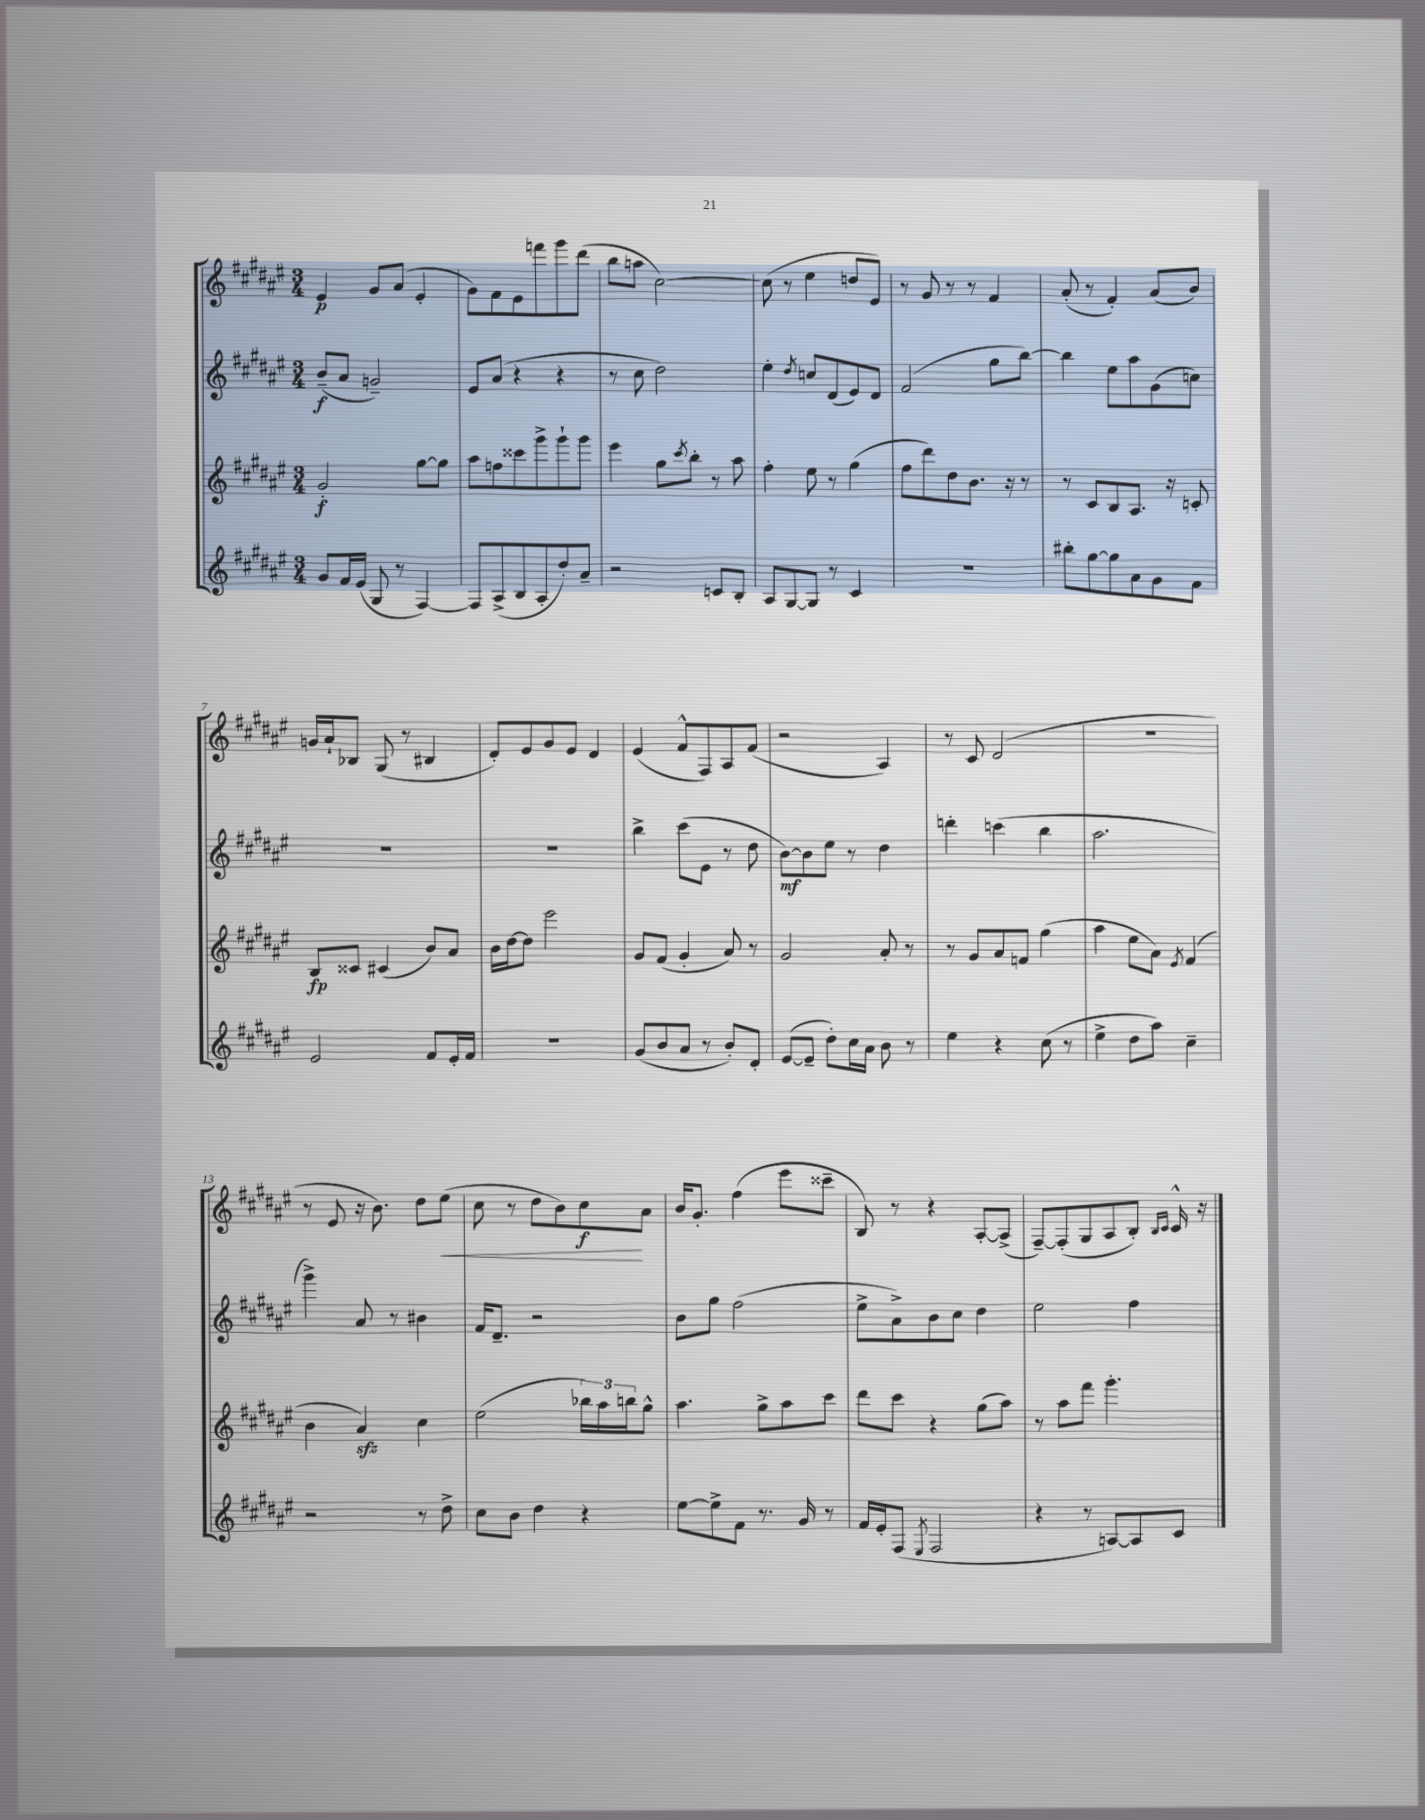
<<
\new StaffGroup <<
\new Staff = "s0" {
    \clef treble \key fis \major \numericTimeSignature \time 3/4
    eis'4\p gis'8 ais'8( eis'4-. |
    gis'8) fis'8 eis'8 f'''8 gis'''8 dis'''8( |
    b''8 a''8 cis''2~) |
    cis''8( r8 eis''4 d''8 eis'8) |
    r8 gis'8 r8 r8 fis'4 |
    ais'8-.( r8 fis'4-.) ais'8( b'8) |
    g'16 ais'16-! bes8 gis8( r8 bis4 |
    dis'8-.) eis'8 gis'8 eis'8 dis'4 |
    eis'4( fis'8-^ fis8) ais8 fis'8( |
    r2 ais4) |
    r8 cis'8 dis'2( |
    R2. |
    r8 eis'8 r16 b'8.) dis''8 eis''8\<( |
    cis''8 r8 dis''8 b'8) cis''8\f\! ais'8 |
    b'16 gis'8.-. fis''4( eis'''8 cisis'''8-- |
    b8) r8 r4 ais8~-. ais8->( |
    fis8~--) fis8-.( gis8 ais8 b8-.) \grace { b16 cis'16 } cis'16-^ r16 \bar "|." |
}
\new Staff = "s1" {
    \clef treble \key fis \major \numericTimeSignature \time 3/4
    b'8--\f( ais'8 g'2--) |
    eis'8 ais'8( r4 r4 |
    r8 cis''8 dis''2) |
    eis''4-. \acciaccatura { dis''8 } c''8 dis'8( eis'8) dis'8 |
    fis'2( gis''8 b''8~) |
    b''4 eis''8 ais''8 gis'8( c''8) |
    R2. |
    R2. |
    b''4-> cis'''8( eis'8 r8 dis''8 |
    b'8~\mf) b'8 eis''8 r8 dis''4 |
    d'''4-. c'''4( b''4 |
    ais''2. |
    gis'''4->) ais'8 r8 bis'4 |
    fis'16 dis'8.-- r2 |
    b'8 gis''8 fis''2( |
    eis''8-> ais'8->) b'8 cis''8 dis''4 |
    eis''2 fis''4 \bar "|." |
}
\new Staff = "s2" {
    \clef treble \key fis \major \numericTimeSignature \time 3/4
    gis'2-.\f gis''8~ gis''8 |
    ais''8 f''8 cisis'''8 gis'''8-> gis'''8-! gis'''8 |
    eis'''4 gis''8 \acciaccatura { cis'''8 } b''8-. r8 ais''8 |
    fis''4-. eis''8 r8 gis''4( |
    fis''8 dis'''8) dis''8 b'8. r16 r8 |
    r8 cis'8 b8 ais8. r16 c'8-. |
    b8\fp cisis'8 cis'4( b'8) ais'8 |
    b'16 dis''16~ dis''8 eis'''2 |
    gis'8 fis'8( gis'4-. ais'8) r8 |
    gis'2 ais'8-. r8 |
    r8 gis'8 ais'8 f'8 gis''4( |
    ais''4 eis''8 ais'8) \acciaccatura { eis'8 } fis'4( |
    b'4 ais'4\sfz) cis''4 |
    eis''2( \tuplet 3/2 { bes''16) ais''16 b''16 } gis''8-^ |
    ais''4. gis''8-> ais''8 cis'''8 |
    dis'''8 cis'''8 r4 gis''8( ais''8) |
    r8 ais''8 fis'''8 gis'''4.-. \bar "|." |
}
\new Staff = "s3" {
    \clef treble \key fis \major \numericTimeSignature \time 3/4
    gis'8 fis'16 eis'16( gis8 r8 fis4~) |
    fis8 ais8->( b8 ais8-. dis''8-.) ais'8-- |
    r2 c'8 b8-. |
    ais8 gis8~ gis8 r8 cis'4 |
    R2. |
    bis''8-. gis''8~ gis''8 ais'8 gis'8 fis'8 |
    eis'2 fis'8 eis'16-. fis'16 |
    R2. |
    gis'8( b'8 ais'8 r8 b'8-.) dis'8-. |
    eis'8~( eis'8-- dis''8-.) cis''16 ais'16 b'8 r8 |
    eis''4 r4 cis''8( r8 |
    eis''4-> dis''8 ais''8) cis''4-- |
    r2 r8 dis''8-> |
    cis''8 b'8 dis''4 r4 |
    eis''8~ eis''8-> fis'8 r8. gis'16 r8 |
    fis'16 eis'16-. fis8( \acciaccatura { eis8 } fis2 |
    r4 r8 a8~) a8 cis'8 \bar "|." |
}
>>
>>
